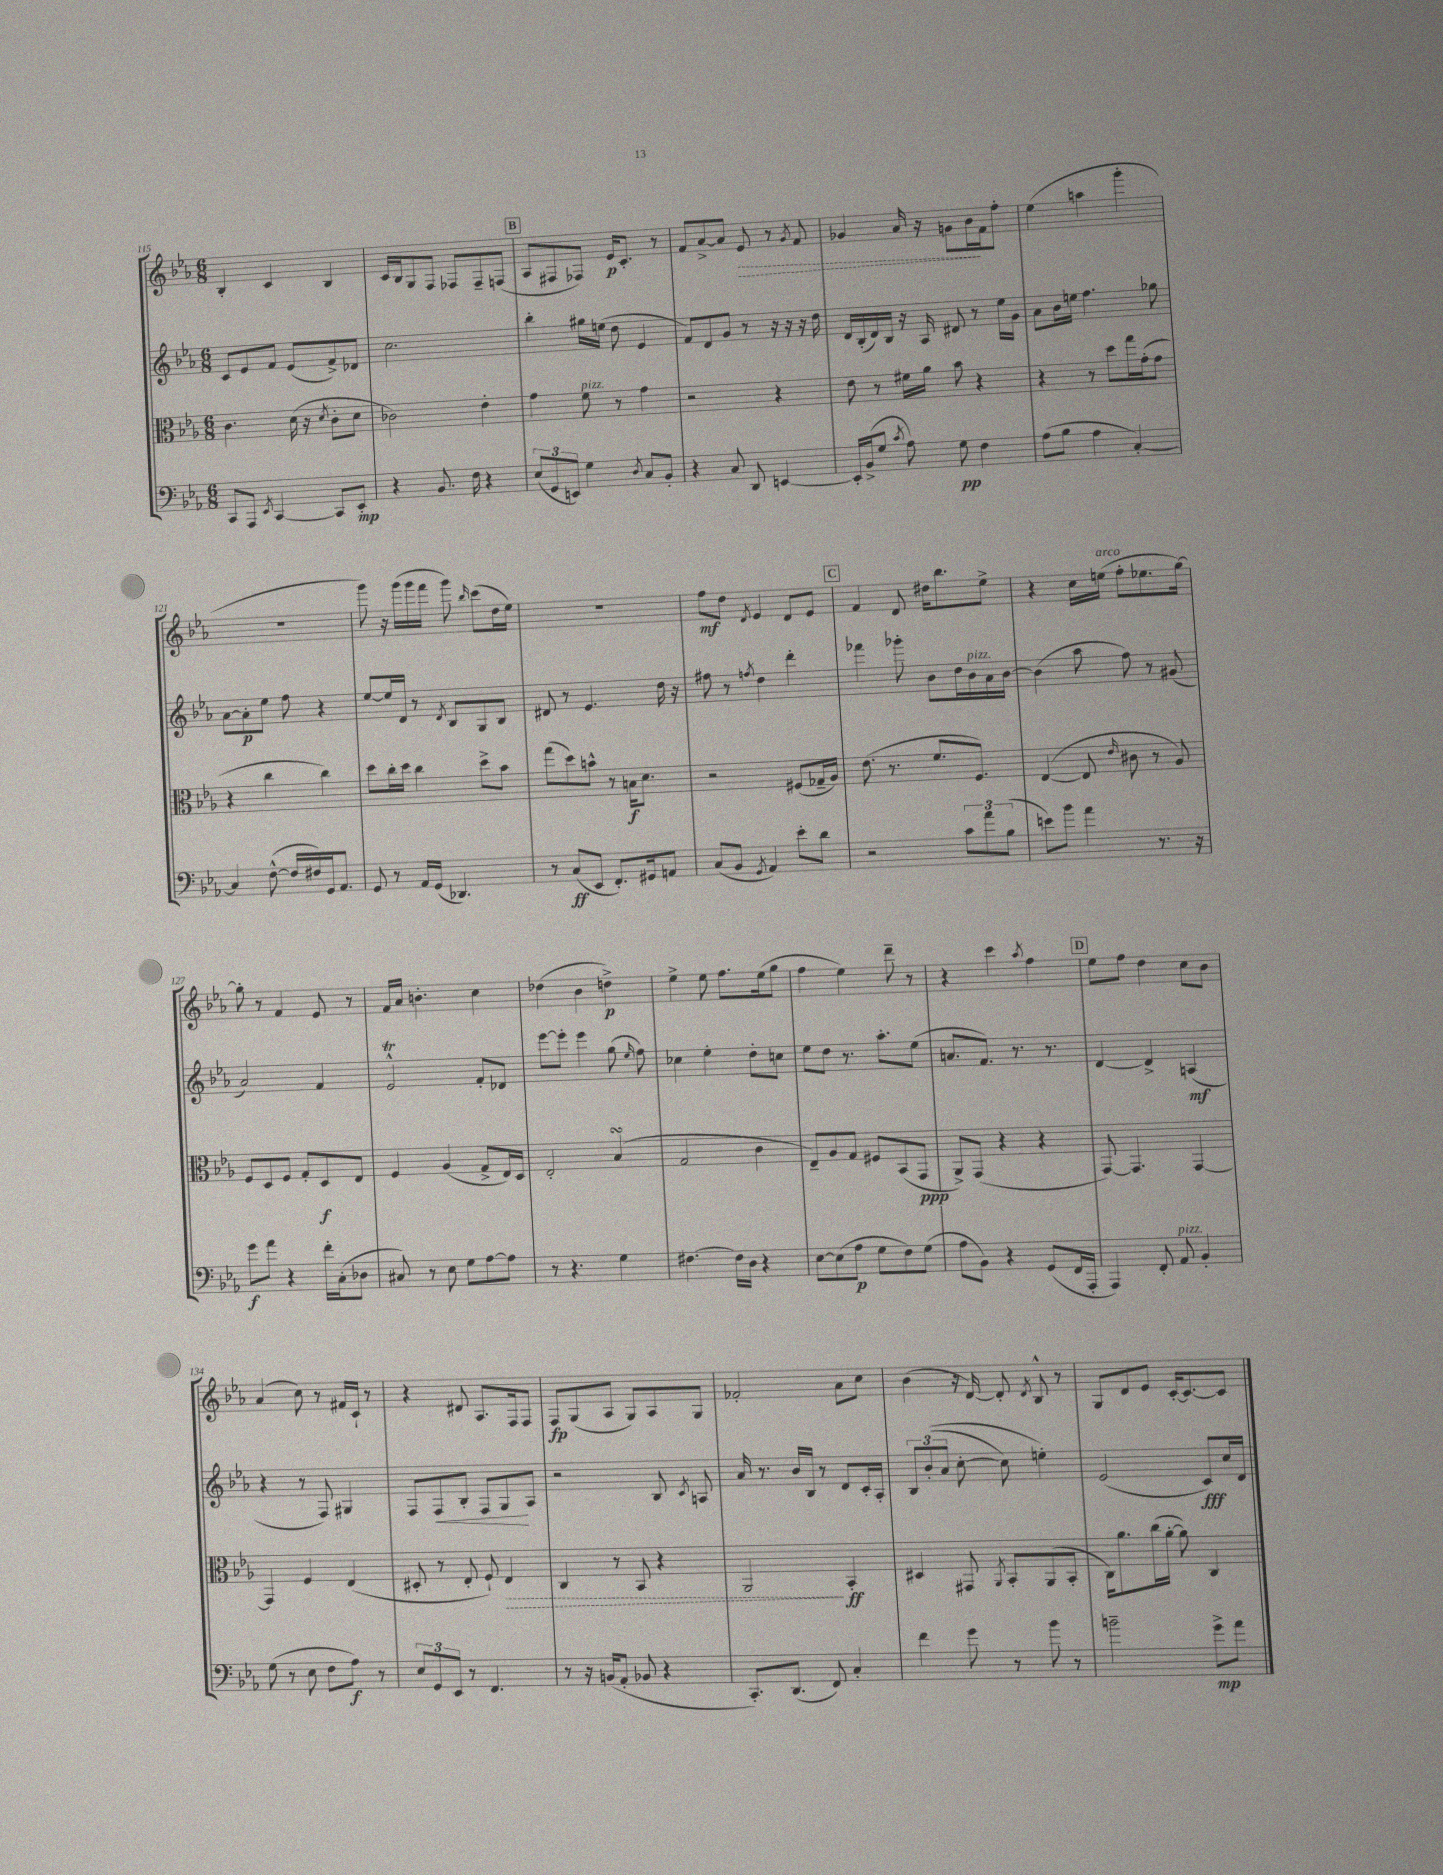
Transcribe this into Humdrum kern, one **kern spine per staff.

**kern	**kern	**kern	**kern
*staff4	*staff3	*staff2	*staff1
*clefF4	*clefC3	*clefG2	*clefG2
*k[b-e-a-]	*k[b-e-a-]	*k[b-e-a-]	*k[b-e-a-]
*M6/8	*M6/8	*M6/8	*M6/8
8CC/L	4.c\	8c/L	4B-'/
8AAA-/J	.	8e-/	.
8qEE-/	.	.	.
[4CC/	.	8f/J	4c/
.	(16d\	(8e-/L	.
.	16r	.	.
.	8qd/	.	.
8CC/]L	8c'\L	8f^/)	4B-/
8EE-'/J	8d\J	8d-/J	.
=	=	=	=
4r	2c-\)	2.cc\	16c/LL
.	.	.	16B-/J
.	.	.	8G/
8.BB-/	.	.	8F/J
.	.	.	8F-/L
16F\	.	.	.
4r	4e-'\	.	8F-~/
.	.	.	(8F/J
=	=	=	=
(12E-/L	4g\	4bb-'\	8A-/L
12GG/	.	.	.
.	.	.	8F#/
12EE/J)	.	.	.
4G\	8f\	16gg#\LL	8F-/J)
.	.	(16ee\JJ	.
.	8r	8dd\	16e-/LK
.	.	.	8.c'/J
8qD/	.	.	.
8C/L	4g\	4e-/	.
8BB-'/J	.	.	8r
=	=	=	=
4r	2r	8f/L)	8f/L
.	.	8d/	[8a-^/
8C/	.	8g/J	8a-/]J
8DD/	.	8r	8e-/
[4EE/	4r	16r	8r
.	.	16r	.
.	.	.	8qg/
.	.	16r	8f/
.	.	16dd\	.
=	=	=	=
16EE'/]LL	8e-\	16d/LL	4g-/
(16BB-^/J	.	(16B-'/	.
8G/J	8r	16d/)	.
.	.	16B-/JJ	.
8qc/	.	.	.
8A-\)	16f#\LL	16r	16a-/
.	16a-\JJ	16A-/	16r
8G\	8b-\	8d#/	8g\L
4F\	4r	8r	16b-\L
.	.	.	16f\J
.	.	16ee-\LL	8ff'\J
.	.	16g\JJ	.
=	=	=	=
(8A-\L	4r	8a-\L	(4ee-\
8B-\J	.	16b-\L	.
.	.	16ee\JJ	.
4A-\	8r	4.ff\	4aa\
.	8dd\L	.	.
[4C'/)	16gg\L	.	4ggg'\
.	(16g'\J	.	.
.	8g\J	8gg-\	.
=	=	=	=
4C/]	4r	[8a-\L	2.r
.	.	8a-'\]	.
([8F^^\	4cc\	8ee-\J	.
16F/]LL	.	8ff\	.
16F#/)	.	.	.
16GG/J	4cc\)	4r	.
8.AA-/J	.	.	.
=	=	=	=
8GG/	8dd\L	[8ee-/L	8ggg\)
8r	16cc'\L	16ee-/]L	16r
.	16dd\JJ	16d/JJ	(16ggg\LL
16AA-/LL	4cc\	8r	16ggg\
(16GG/JJ	.	.	16fff\JJ
.	.	8qd/	.
4.DD-/)	.	8B-/L	8ggg\)
.	.	.	16qqbb-/
.	8dd^\L	8G/	(8ccc\L
.	8b-\J	8B-/J	16dd\L
.	.	.	16ee-\JJ)
=	=	=	=
8r	(8gg\L	8d#/	2.r
(8C/L	8dd\)	8r	.
8EE-/J	8b^^\J	4.e-/	.
8.FF'/L)	8r	.	.
.	16B\LK	.	.
16GG#/k	8.d\J	.	.
8AA/J	.	16dd\	.
.	.	16r	.
=	=	=	=
(8C/L	2r	8ff#\	8ff\L
8BB-/J	.	8r	8dd\J
8qGG/	.	8qff/	8qd/
4AA-/)	.	4dd\	4e-/
8e-'\L	(8F#/L	4ddd'\	8d/L
8d\J	16G-~/L	.	8e-/J
.	16A-/JJ)	.	.
=	=	=	=
2r	(8.e-\	4fff-\	4f/
.	8.r	.	.
.	.	8ggg-'\	8d/
.	8.f/L	8b-\L	16dd#\LK
.	.	.	8.bb-\
12c\L	.	16dd\L	.
.	8.F/J)	16b-\	.
12a-\	.	.	.
.	.	16a-\	8ee-^\J
(12B-\J	.	.	.
.	.	[16b-\JJ	.
=	=	=	=
8e\L)	([4E-/	(4b-\]	4r
8b-\J	.	.	.
4a-\	8E-/]	8aa-\	16cc\LL
.	.	.	(16ee\JJ
.	16qqe-/	.	.
.	8c#\	8ff\)	8ff'\L
8.r	8r	8r	8.ee-\
.	8A-/)	(8g#/	.
16r	.	.	[16gg\Jk)
=	=	=	=
8g\L	8F/L	2a-/)	8gg'\]
8a-\J	8D/	.	8r
4r	8F/J	.	4f/
.	8G'/L	.	.
16f'\LL	8D/	4f/	8e-/
(16C'\J	.	.	.
8D-\J	8E-/J	.	8r
=	=	=	=
8C#/)	4F/	2e-^^/	16f/LL
.	.	.	16a-/JJ
8r	.	.	4.b'\
8E-\	(4A-/	.	.
8G\L	.	.	.
[8A-\	8G^/L	8f'/L	4cc\
8A-\]J	16E-/L)	8d-/J	.
.	16D/JJ	.	.
=	=	=	=
8r	2E-'/	[8eee-\L	(4dd-\
4.r	.	8eee-'\]J	.
.	.	4eee-\	4b-\
4G\	(4B-/	(8gg\	4dd^\)
.	.	16qqee-/	.
.	.	8ff\)	.
=	=	=	=
[4.F#\	2G/	4cc-\	4ee-^\
.	.	4ee-'\	8ee-\
16F#\]LL	.	.	8.ff\L
16D\JJ	.	.	.
4r	4c\	8dd'\L	.
.	.	.	(16ee-\k
.	.	8cc\J	8gg\J
=	=	=	=
[8E-\L	8E-~/L)	8ee-\L	4ff\
(8E-\]	8A-/	8dd\J	.
8A-\J	8G/J	8.r	4ee-\)
8G\L	8F#/L	.	.
.	.	8.aa-'\L	.
8F\)	(8BB-/	.	8ddd~\
(8G\J	8GG/J	(8ee-\J	8r
=	=	=	=
8A-\L	8AA-^/L)	8.a/L	4r
8BB-\J)	(8GG/J	.	.
.	.	8.f/J)	.
4r	4r	.	4ccc\
.	.	8.r	.
.	.	.	8qaa-/
(8GG/L	4r	.	4ff\
.	.	8.r	.
16FF/L	.	.	.
16AAA-'/JJ	.	.	.
=	=	=	=
4AAA-/)	[8GG/)	[4d/	8ee-\L
.	4.GG/]	.	8ff\J
8FF'/	.	4d^/]	4dd\
8AA-/	.	.	.
4BB-'/	[4GG/	(4A/	8cc\L
.	.	.	8b-\J
=	=	=	=
(8G\	4GG/]	4r	(4a-/
8r	.	.	.
8E-\	4F/	8r	8cc\)
8F\L	.	8F/)	8r
8A-\J)	(4E-/	4G#/	16f#/LL
.	.	.	16c`/JJ
8r	.	.	8r
=	=	=	=
12E-/L	8D#'/	8F/L	4r
12GG/	.	.	.
.	8r	8F/	.
12EE-/J	.	.	.
8r	8E-'/	8B-'/J	8d#/
4.FF/	8F`/)	8F/L	8.A-/L
.	4E-/	8G/	.
.	.	.	16F/k
.	.	8A-/J	8F/J
=	=	=	=
8r	4C/	2r	8F/L
16r	.	.	(8G/
(16BB/LK	.	.	.
8AA-'/J	8r	.	8A-/J
8BB-/	8BB-/	.	8G/L)
4r	4r	8B-/	8A-/
.	.	8qc/	.
.	.	8A/	8G/J
=	=	=	=
8.CC'/L)	2AA-/	16a-/	2f-'/
.	.	8.r	.
(8.DD/J	.	.	.
.	.	16b-/LL	.
.	.	16B-/JJ	.
8FF/)	.	8r	.
4C'/	4BB-'/	8d/L	8a-\L
.	.	16c'/L	8cc\J
.	.	16A-'/JJ	.
=	=	=	=
4f\	4D#/	12B-/L	(4b-\
.	.	&((12b-'/	.
.	.	12a-/J	.
8g\	8GG#/	[8cc'\	16r
.	.	.	[16d/)
.	8qAA-/	.	.
8r	8BB-'/L	8cc\])	8d'/]
.	.	.	8qd/
8b-\	(8AA-/	4ee'\&)	8B-^^/
8r	8BB-'/J	.	8r
=	=	=	=
2b~\	16C\LK)	(2e-/	8G/L
.	8.a-\	.	.
.	.	.	8d/
.	(16cc\L	.	8e-/J
.	[16a-'\JJ	.	.
.	8a-\])	.	[16c'/LK
.	.	.	8.c/_
8g^\L	4C/	8c/L)	.
8a-\J	.	16cc/L	8c/]J
.	.	16d/JJ	.
==	==	==	==
*-	*-	*-	*-
